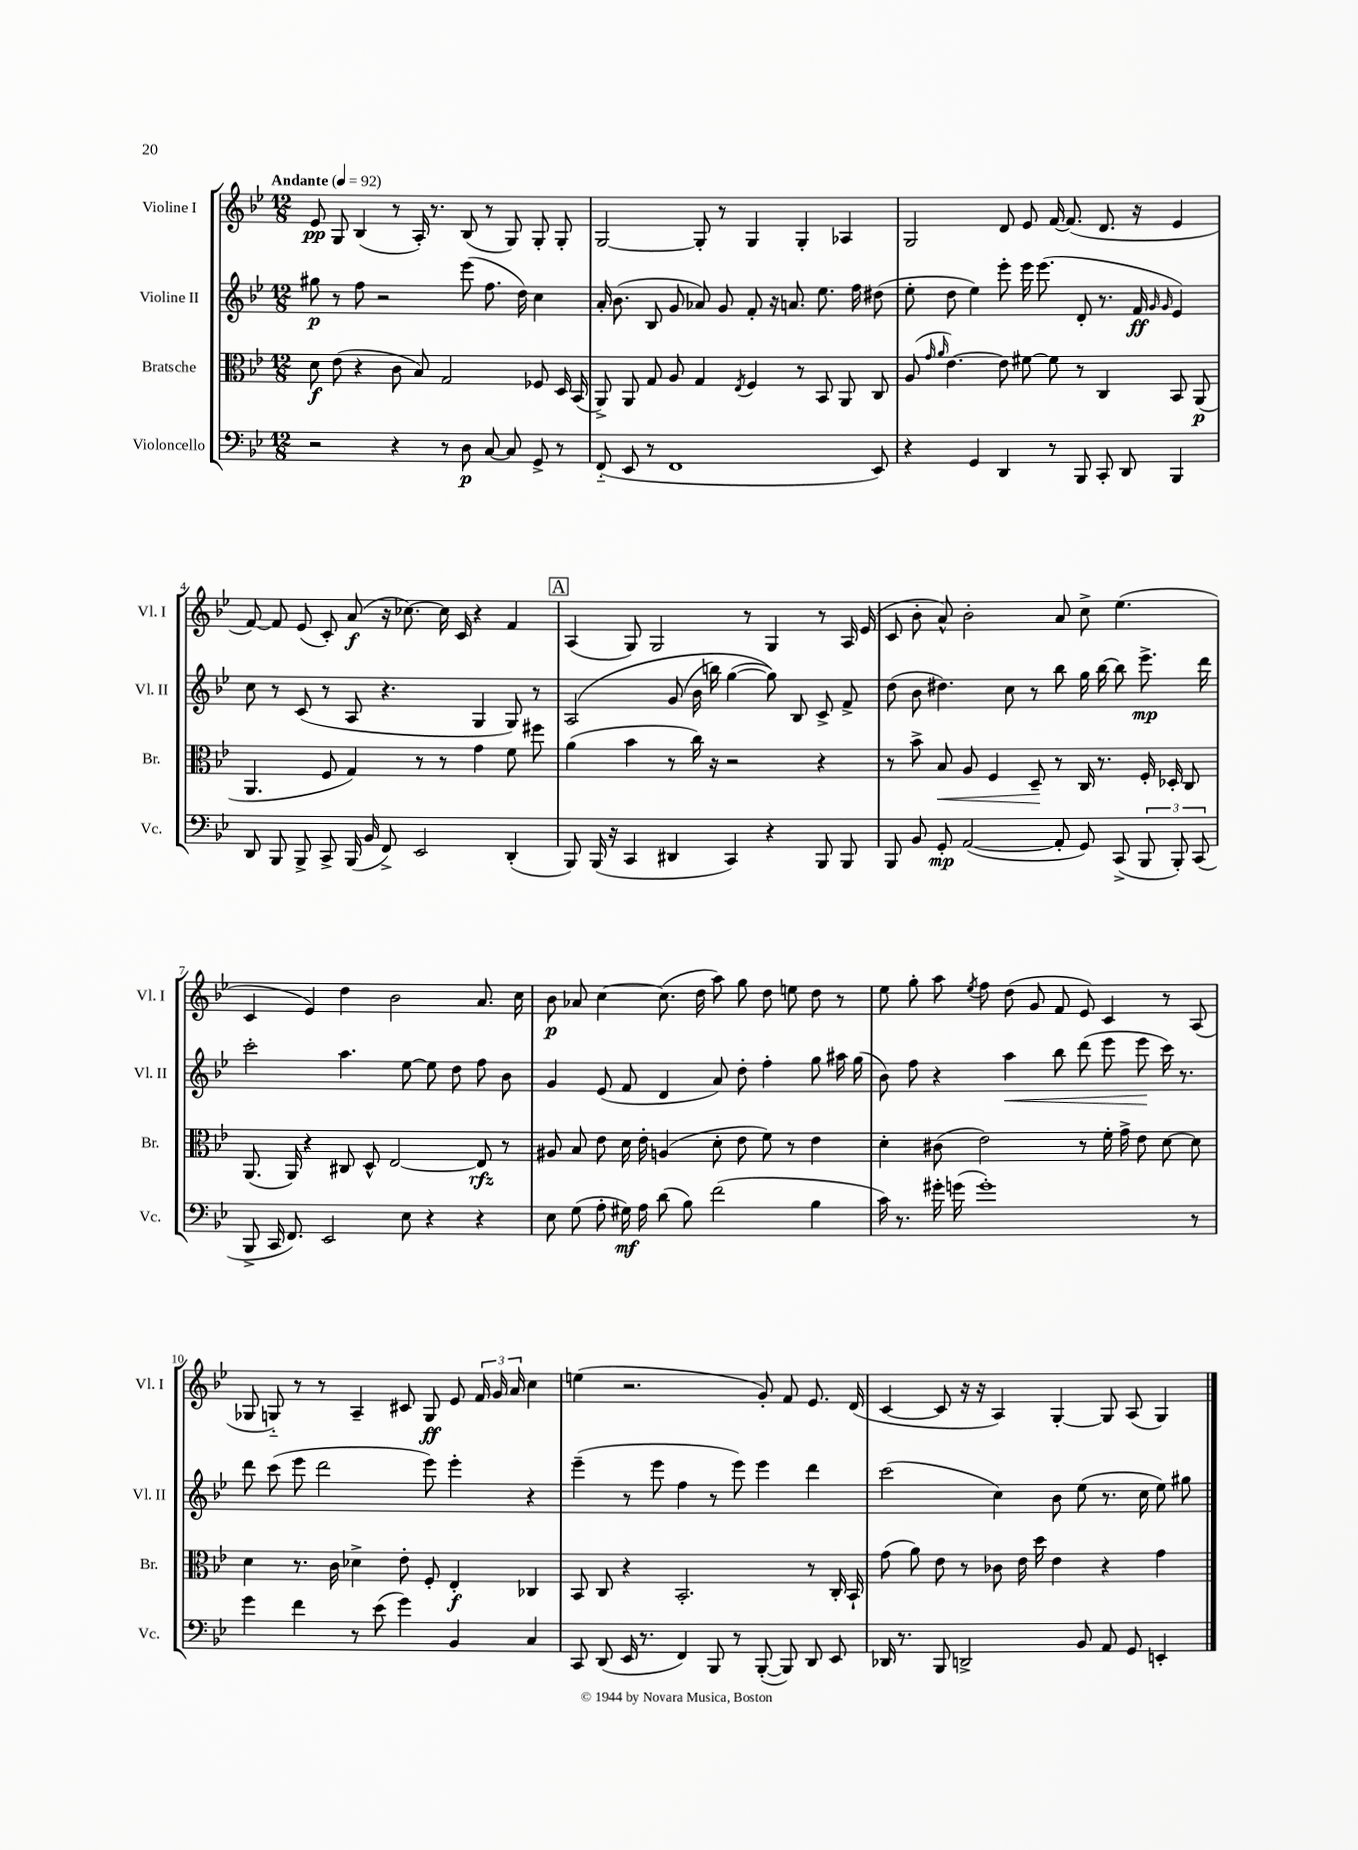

**kern	**kern	**kern	**kern
*staff4	*staff3	*staff2	*staff1
*clefF4	*clefC3	*clefG2	*clefG2
*k[b-e-]	*k[b-e-]	*k[b-e-]	*k[b-e-]
*M12/8	*M12/8	*M12/8	*M12/8
*MM92	*MM92	*MM92	*MM92
2r	8d\	8gg#\	8e-/
.	(8e-\	8r	8G/
.	4r	8ff\	(4B-/
.	.	2r	.
4r	8c\	.	8r
.	8B-/)	.	16A'/)
.	.	.	8.r
8r	2G/	.	.
8D\	.	(8eee-\	(8B-/
[8C/	.	8.ff\	8r
8C/]	.	.	8G/)
.	.	16dd\)	.
8GG^/	8F-/	4cc\	8G'/
8r	16D/	.	8G'/
.	(16BB-/	.	.
=	=	=	=
(8FF'~/	8AA^/)	16a'/	[2G/
.	.	(8.b-\	.
8EE-/	8AA/	.	.
8r	8G/	8B-/	.
1FF	8A/	8g/	.
.	4G/	8a-/)	8G'/]
.	.	8g/	8r
.	8qE-/	.	.
.	4F/	8f'/	4G/
.	.	16r	.
.	.	8.a/	.
.	8r	.	4G'/
.	8BB-/	8.ee-\	.
.	8AA/	.	4A-/
.	.	16ff\	.
8EE-/)	8C/	(8dd#\	.
=	=	=	=
4r	(8A/	8ee-'\	2G/
.	16qqg/	.	.
.	16qqa/	.	.
.	[4.e-\)	8dd\	.
4GG/	.	4ee-\)	.
4DD/	8e-\]	8eee-'\	8d/
.	[8f#\	16eee-\	8e-/
.	.	(8.eee-\	.
8r	8f#\]	.	[16f/
.	.	.	(8.f/]
8BBB-/	8r	8d'/	.
8CC'/	4C/	8.r	8.d/
8DD/	.	.	.
.	.	16f/	16r
.	.	16qqg/	.
.	.	16qqg/	.
4BBB-/	8BB-/	4e-/)	4e-/
.	(8AA/	.	.
=	=	=	=
8DD/	4.AA/	8cc\	[8f/)
8BBB-/	.	8r	8f/]
8BBB-^/	.	(8c/	(8e-/
8CC^/	8F/	8r	8c'/)
(16BBB-/	4G/)	8A/	(8a/
16BB-/	.	.	.
8FF^/)	.	4.r	16r
.	.	.	[8.cc-\)
2EE-/	8r	.	.
.	8r	.	16cc-\]
.	.	.	16c/
.	4g\	4G/	4r
(4DD'/	8f\	8G/)	4f/
.	8ff#\	8r	.
=	=	=	=
8BBB-/)	(4a\	&(2A/	(4A/
(16BBB-/	.	.	.
16r	.	.	.
4CC/	4b-\	.	8G/)
.	.	.	2G/
4DD#/	8r	(8g/	.
.	16cc\)	16b-\	.
.	16r	16bb\)	.
4CC/)	2r	([4gg\	.
.	.	.	8r
4r	.	8gg\])&)	4G/
.	.	8B-/	.
8BBB-/	4r	8c^/	8r
8BBB-/	.	8f^/	16A/
.	.	.	(16e-/
=	=	=	=
8BBB-/	8r	(8dd\	8c/
8BB-/	8b-^\	8b-\	8b-'\
8GG'/	8B-/	4.dd#\)	8a^^/)
([2AA/	8A/	.	2b-'\
.	4F/	.	.
.	.	8cc\	.
.	8D~/	8r	.
8AA'/]	8r	8bb-\	8a/
8GG/)	16C/	16gg\	8cc^\
.	8.r	[16bb-\	.
(8CC^/	.	8bb-\]	(4.ee-\
12BBB-/	16F'/	8.eee-^\	.
.	16D-'/	.	.
12BBB-'/)	.	.	.
.	8C/	.	.
(12CC/	.	.	.
.	.	16ddd\	.
=	=	=	=
8BBB-^/	(8.AA/	2ccc'\	4c/
16CC/	.	.	.
8.FF/)	16AA/)	.	.
.	4r	.	4e-/)
2EE-/	.	.	.
.	8C#/	4.aa\	4dd\
.	8D^^/	.	.
.	[2E-/	.	2b-\
8E-\	.	[8ee-\	.
4r	.	8ee-\]	.
.	.	8dd\	.
4r	8E-/]	8ff\	8.a/
.	8r	8b-\	.
.	.	.	16cc\
=	=	=	=
8E-\	8A#/	4g/	8b-\
(8G\	8B-/	.	8a-/
8A'\	8e-\	(8e-/	[4cc\
16G#\)	16d\	8f/	.
16A\	16e-'\	.	.
(8d\	(4A/	4d/	(8.cc\]
8B-\)	.	.	.
.	.	.	16dd\
(2f\	8d'\	8a/)	8aa\)
.	8e-\	8dd'\	8gg\
.	8f\)	4ff'\	8dd\
.	8r	.	8ee\
4B-\	4e-\	8gg\	8dd\
.	.	16aa#\	8r
.	.	(16gg\	.
=	=	=	=
16c\)	4d'\	8b-\)	8ee-\
8.r	.	.	.
.	.	8ff\	8gg'\
16g#'\	(8c#\	4r	8aa\
(16g\	.	.	.
.	.	.	8qee-/
1g')	2e-\)	.	8ff\
.	.	4aa\	(8dd\
.	.	.	8g/
.	.	8bb-\	8f/
.	8r	(8ddd\	8e-/)
.	16f'\	8eee-\	4c/
.	16g^\	.	.
.	8e-\	8eee-\	.
.	[8d\	16ccc\)	8r
.	.	8.r	.
8r	8d\]	.	(8A/
=	=	=	=
4g\	4d\	8ddd\	8G-/
.	.	(8ccc\	8G'~/)
4f\	8.r	8eee-\	8r
.	.	2ddd\	8r
.	16c\	.	.
8r	4d-^\	.	4A~/
(8e-\	.	.	.
4g\)	8e-'\	.	8c#/
.	8F'/	8eee-\)	8G/
4BB-/	4E-'/	4eee-'\	8e-/
.	.	.	24f/
.	.	.	24g/
.	.	.	24a/
4C/	4C-/	4r	4cc\
=	=	=	=
8CC/	8BB-/	(4eee-~\	(4ee\
(8DD/	8C/	.	.
16EE-/	4r	8r	2.r
8.r	.	.	.
.	.	8eee-\	.
4FF/)	2.BB-'/	4ff\	.
8BBB-/	.	8r	.
8r	.	8eee-\)	.
([8BBB-'/	.	4eee-\	8g'/)
8BBB-/])	.	.	8f/
8DD/	8r	4ddd\	8.e-/
8EE-/	16C'/	.	.
.	16BB-`/	.	(16d/
=	=	=	=
16DD-/	(8g\	(2ccc\	[4c/
8.r	.	.	.
.	8a\)	.	.
8BBB-/	8e-\	.	8c/]
2DD^/	8r	.	16r
.	.	.	16r
.	8c-\	4cc\)	4A/)
.	16e-\	.	.
.	16dd\	.	.
.	4e-\	8b-\	[4G'/
8BB-/	.	(8ee-\	.
8AA/	4r	8.r	8G/]
8GG/	.	.	(8A/
.	.	16cc\	.
4EE'/	4g\	8ee-\)	4G/)
.	.	8gg#\	.
==	==	==	==
*-	*-	*-	*-
